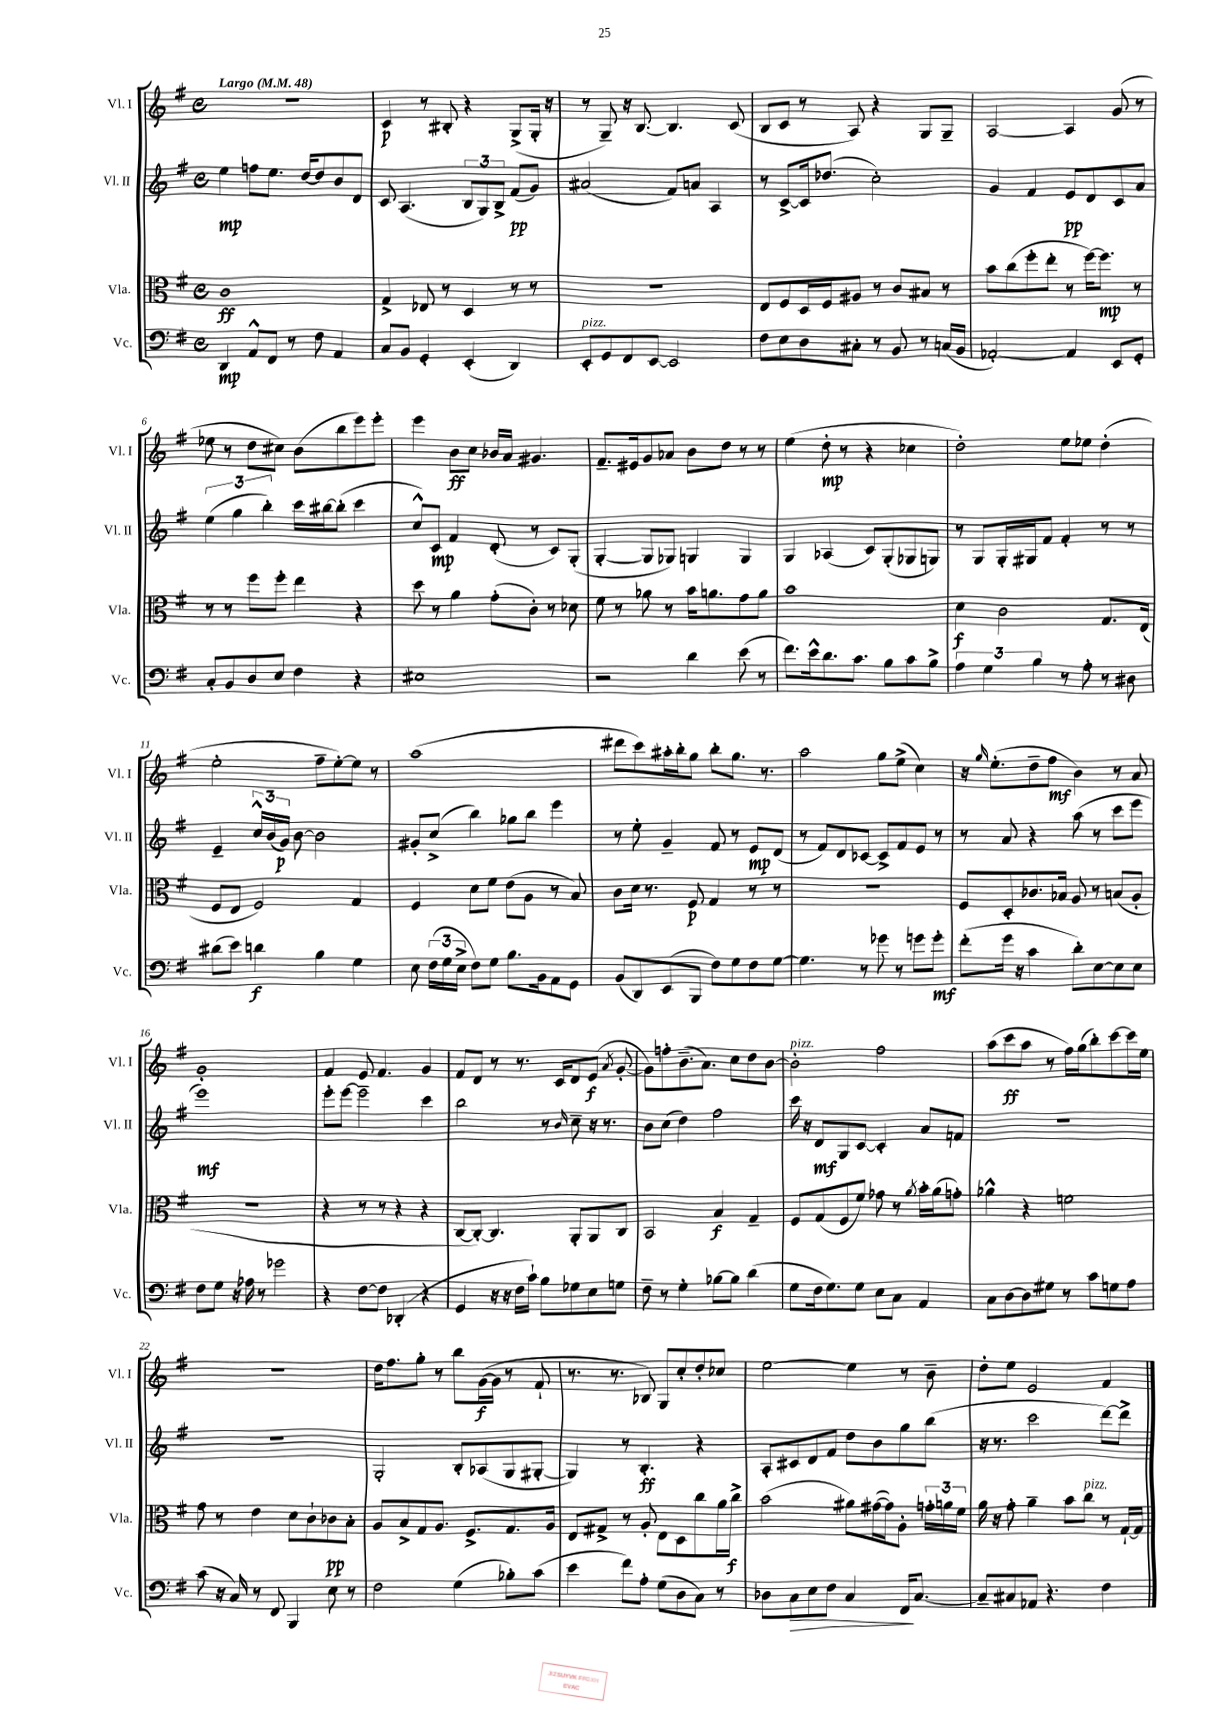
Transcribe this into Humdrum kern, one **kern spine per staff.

**kern	**dynam	**kern	**dynam	**kern	**dynam	**kern	**dynam
*part4	*part4	*part3	*part3	*part2	*part2	*part1	*part1
*staff4	*staff4	*staff3	*staff3	*staff2	*staff2	*staff1	*staff1
*I"Vc.	*	*I"Vla.	*	*I"Vl. II	*	*I"Vl. I	*
*I'Vc.	*	*I'Vla.	*	*I'Vl. II	*	*I'Vl. I	*
*clefF4	*	*clefC3	*	*clefG2	*	*clefG2	*
*k[f#]	*	*k[f#]	*	*k[f#]	*	*k[f#]	*
*M4/4	*	*M4/4	*	*M4/4	*	*M4/4	*
*met(c)	*	*met(c)	*	*met(c)	*	*met(c)	*
*MM48	*	*MM48	*	*MM48	*	*MM48	*
=1	=1	=1	=1	=1	=1	=1	=1
!	!	!	!	!	!	!LO:TX:a:B:t=Largo	!
4DD/	mp	1c	ff	4ee\	mp	1r	.
8AA^^/L	.	.	.	8ffn\L	.	.	.
8FF#/J	.	.	.	8.ee\J	.	.	.
8r	.	.	.	.	.	.	.
.	.	.	.	[16dd/KL	.	.	.
8F#\	.	.	.	8dd/]	.	.	.
4AA/	.	.	.	8b/	.	.	.
.	.	.	.	8d/J	.	.	.
=2	=2	=2	=2	=2	=2	=2	=2
8C/L	.	4G^/	.	8c/	.	4c/	p
8BB/J	.	.	.	(4.A/	.	.	.
4GG'/	.	8E-X/	.	.	.	8r	.
.	.	8r	.	.	.	8B#X'/	.
(4EE'/	.	4D/	.	12B/L	.	4r	.
.	.	.	.	12G/)	.	.	.
.	.	.	.	12B^/J	.	.	.
4DD/)	.	8r	.	(8f#/L	pp	(8G^/L	.
.	.	8r	.	8g/J)	.	16G'/Jk	.
.	.	.	.	.	.	16r	.
=3	=3	=3	=3	=3	=3	=3	=3
!LO:TX:a:i:t=pizz.	!	!	!	!	!	!	!
8EE'/L	.	1r	.	(2a#X/	.	8r	.
8GG/	.	.	.	.	.	8G~/)	.
8FF#/	.	.	.	.	.	16r	.
.	.	.	.	.	.	[8.B/	.
[8EE/J	.	.	.	.	.	.	.
2EE/]	.	.	.	8f#/L)	.	4.B/]	.
.	.	.	.	8an/J	.	.	.
.	.	.	.	4A/	.	.	.
.	.	.	.	.	.	(8c/	.
=4	=4	=4	=4	=4	=4	=4	=4
8F#\L	.	8E/L	.	8r	.	8B/L	.
8E\	.	8F#/	.	[8c^/L	.	8c/J	.
8D\	.	16D/L	.	16c/k]	.	8r	.
.	.	16F#/J	.	(8.dd-X/J	.	.	.
8C#X'\J	.	8A#X/J	.	.	.	8A/)	.
8r	.	8r	.	2cc'\)	.	4r	.
8BB/	.	8c/L	.	.	.	.	.
8r	.	8B#X/J	.	.	.	8G/L	.
(16Cn/LL	.	8r	.	.	.	8G~/J	.
16BB/JJ	.	.	.	.	.	.	.
=5	=5	=5	=5	=5	=5	=5	=5
[2AA-X'/)	.	8b\L	.	4g/	.	[2A/	.
.	.	(8cc\	.	.	.	.	.
.	.	8ff#'\	.	4f#/	.	.	.
.	.	8ee'\J	.	.	.	.	.
4AA-/]	.	8r	.	8e/L	pp	4A/]	.
.	.	[16ff#\KL)	.	8d/	.	.	.
.	.	8.ff#\J]	mp	.	.	.	.
8EE/L	.	.	.	8c/	.	(8g/	.
8GG'/J	.	8r	.	8a/J	.	8r	.
!!LO:LB:g=z
=6	=6	=6	=6	=6	=6	=6	=6
8C'/L	.	8r	.	(6ee\	.	8ee-X\	.
8BB/	.	8r	.	.	.	8r	.
.	.	.	.	6gg\	.	.	.
8D/	.	8ff#\L	.	.	.	8dd\L	.
.	.	.	.	6bb'\)	.	.	.
8E/J	.	8ff#'\J	.	.	.	8cc#X\J)	.
4F#\	.	4ee\	.	16ccc\LL	.	(8b\L	.
.	.	.	.	[16bb#X\J	.	.	.
.	.	.	.	(8bb#'\J]	.	8bb\	.
4r	.	4r	.	4ccc\	.	8eee\)	.
.	.	.	.	.	.	8eee'\J	.
=7	=7	=7	=7	=7	=7	=7	=7
1E#X	.	8dd\	.	8cc^^/L)	.	4eee\	.
.	.	8r	.	8c/J	mp	.	.
.	.	4a\	.	4f#/	.	8b\L	ff
.	.	.	.	.	.	8cc\J	.
.	.	(8g'\L	.	(8d'/	.	16b-X/LL	.
.	.	.	.	.	.	16a/JJ	.
.	.	8c'\J)	.	8r	.	4.g#X/	.
.	.	8r	.	8c/L)	.	.	.
.	.	8d-X\	.	(8G'/J	.	.	.
=8	=8	=8	=8	=8	=8	=8	=8
2r	.	8f#\	.	[4G'/	.	8.f#~/L	.
.	.	8r	.	.	.	.	.
.	.	.	.	.	.	16e#X/k	.
.	.	8a-X\	.	8G/L]	.	8g/	.
.	.	8r	.	8G-X/J)	.	8a-X/J	.
4d\	.	16b\KL	.	4Gn/	.	8b\L	.
.	.	8.an\	.	.	.	.	.
.	.	.	.	.	.	8dd\J	.
(8e\	.	8g\	.	4G/	.	8r	.
8r	.	8a\J	.	.	.	8r	.
=9	=9	=9	=9	=9	=9	=9	=9
8.f#\L)	.	1b	.	4G/	.	(4ee\	.
16e^^\k	.	.	.	.	.	.	.
8.d\	.	.	.	(4A-X/	.	8dd'\	mp
.	.	.	.	.	.	8r	.
8.c\J	.	.	.	.	.	.	.
.	.	.	.	8c/L)	.	4r	.
8B\L	.	.	.	(8G'/	.	.	.
8c\	.	.	.	8G-X/	.	4cc-X\	.
8B^\J	.	.	.	8Gn/J)	.	.	.
=10	=10	=10	=10	=10	=10	=10	=10
6A\	.	4d\	f	8r	.	2dd'\)	.
.	.	.	.	8G/L	.	.	.
6G\	.	.	.	.	.	.	.
.	.	2c\	.	16G'/L	.	.	.
.	.	.	.	16G#X/J	.	.	.
6B\	.	.	.	.	.	.	.
.	.	.	.	8f#/J	.	.	.
8r	.	.	.	4f#'/	.	8ee\L	.
8A'\	.	.	.	.	.	8ee-X\J	.
8r	.	8.G/L	.	8r	.	(4dd'\	.
8D#X\	.	.	.	8r	.	.	.
.	.	(16E/Jk	.	.	.	.	.
!!LO:LB:g=z
=11	=11	=11	=11	=11	=11	=11	=11
(8d#X\L	.	8F#/L	.	4e~/	.	2ee'\	.
8e\J)	.	8E/J	.	.	.	.	.
4dn\	f	2F#/)	.	24cc^^/LL	.	.	.
.	.	.	.	(24b/	.	.	.
.	.	.	.	24g/JJ)	p	.	.
.	.	.	.	[8b\	.	.	.
4B\	.	.	.	2b\]	.	8ff#~\L	.
.	.	.	.	.	.	[8ee'\)	.
4G\	.	4G/	.	.	.	8ee\J]	.
.	.	.	.	.	.	8r	.
=12	=12	=12	=12	=12	=12	=12	=12
8E\	.	4F#/	.	8g#X'/L	.	(1aa	.
(24F#\LL	.	.	.	(8cc^/J	.	.	.
24G\	.	.	.	.	.	.	.
24E^\JJ	.	.	.	.	.	.	.
8F#\L)	.	8d\L	.	4bb\)	.	.	.
8G\J	.	8f#\J	.	.	.	.	.
8.B\L	.	(8e\L	.	8gg-X\L	.	.	.
.	.	8A\J	.	8bb\J	.	.	.
16BB\k	.	.	.	.	.	.	.
8AA\	.	8r	.	4eee\	.	.	.
8GG\J	.	8B/)	.	.	.	.	.
=13	=13	=13	=13	=13	=13	=13	=13
(8BB/L	.	8c\L	.	8r	.	8ddd#X\L	.
8DD/)	.	16d\Jk	.	8ee'\	.	8ccc\)	.
.	.	8.r	.	.	.	.	.
(8EE/	.	.	.	4g~/	.	16aa#X'\L	.
.	.	.	.	.	.	16bb'\J	.
8BBB/J	.	8F#/	p	.	.	8gg\J	.
8F#\L)	.	4G/	.	8f#/	.	8bb'\L	.
8G\	.	.	.	8r	.	8.gg\J	.
8F#\	.	8r	.	8e/L	mp	.	.
.	.	.	.	.	.	8.r	.
[8G\J	.	8r	.	(8d/J	.	.	.
=14	=14	=14	=14	=14	=14	=14	=14
4.G\]	.	1r	.	8r	.	2aa\	.
.	.	.	.	8f#/L)	.	.	.
.	.	.	.	8d/	.	.	.
8r	.	.	.	[8c-X/J	.	.	.
8g-X\	.	.	.	8c-^/L]	.	8gg\L	.
8r	.	.	.	8f#/	.	(8ee^\J	.
8gn\L	.	.	.	8e/J	.	4cc\)	.
8g'\J	mf	.	.	8r	.	.	.
=15	=15	=15	=15	=15	=15	=15	=15
(8f#'\L	.	8F#/L	.	8r	.	16r	.
.	.	.	.	.	.	16qqgg/	.
.	.	.	.	.	.	(8.ee'\L	.
16g\Jk	.	8D'/	.	8a/	.	.	.
16r	.	.	.	.	.	.	.
4c\	.	8.c-X/	.	4r	.	8dd~\	.
.	.	.	.	.	.	8ff#\J	mf
.	.	16B-X/Jk	.	.	.	.	.
8d'\L)	.	8A/	.	(8aa\	.	4b\)	.
[8E\	.	8r	.	8r	.	.	.
8E\]	.	(8Bn/L	.	8ccc\L	.	8r	.
8E\J	.	8A'/J	.	8eee\J	.	8a/	.
!!LO:LB:g=z
=16	=16	=16	=16	=16	=16	=16	=16
8F#\L	.	1r	.	1eee)	mf	1g'	.
8G\J	.	.	.	.	.	.	.
16r	.	.	.	.	.	.	.
16A-X\	.	.	.	.	.	.	.
8r	.	.	.	.	.	.	.
2g-X\	.	.	.	.	.	.	.
=17	=17	=17	=17	=17	=17	=17	=17
4r	.	4r	.	8eee'\L	.	4f#/	.
.	.	.	.	[8eee\J	.	.	.
[8F#\L	.	8r	.	2eee~\]	.	8e/	.
8F#\J]	.	8r	.	.	.	4.f#/	.
(4DD-X'/	.	4r	.	.	.	.	.
4r	.	4r	.	4ccc\	.	4g/	.
=18	=18	=18	=18	=18	=18	=18	=18
4GG/	.	[8C/L	.	2bb\	.	8f#/L	.
.	.	8C'/J_)	.	.	.	8d/J	.
16r	.	4.C/]	.	.	.	8r	.
16r	.	.	.	.	.	.	.
16F#\LL	.	.	.	.	.	8.r	.
16c`\JJ)	.	.	.	.	.	.	.
8B\L	.	.	.	8r	.	.	.
.	.	.	.	.	.	16c/KL	.
.	.	.	.	16qqb/	.	.	.
8G-X\	.	8AA'/L	.	8cc~\	.	8d/	.
8E\	.	8AA/	.	16r	.	(8e/J	f
.	.	.	.	8.r	.	.	.
.	.	.	.	.	.	8qa/	.
8Gn\J	.	8C/J	.	.	.	[8g'/	.
=19	=19	=19	=19	=19	=19	=19	=19
8F#~\	.	2BB/	.	8b\L	.	8g\L])	.
8r	.	.	.	(8cc\J	.	8ffn'\	.
4G'\	.	.	.	4dd\)	.	(8.b~\	.
.	.	.	.	.	.	8.a\J)	.
[8B-X\L	.	4B/	f	2ff#\	.	.	.
8B-\J]	.	.	.	.	.	8cc\L	.
(4d\	.	4G~/	.	.	.	8dd\	.
.	.	.	.	.	.	[8b\J	.
=20	=20	=20	=20	=20	=20	=20	=20
!	!	!	!	!	!	!LO:TX:a:i:t=pizz.	!
8G\L	.	8F#/L	.	16ccc\	.	2b'\]	.
.	.	.	.	16r	.	.	.
16F#\k	.	(8G/	.	8d/L	mf	.	.
8.G\)	.	.	.	.	.	.	.
.	.	8F#/	.	8G/	.	.	.
8G\J	.	8f#/J)	.	[8c/J	.	.	.
8E\L	.	8g-X\	.	4c'/]	.	2ff#\	.
8C\J	.	8r	.	.	.	.	.
.	.	8qa/	.	.	.	.	.
4AA/	.	16b'\LL	.	8a/L	.	.	.
.	.	(16a\J	.	.	.	.	.
.	.	8gn'\J)	.	8fn/J	.	.	.
=21	=21	=21	=21	=21	=21	=21	=21
8C\L	.	4a-X^^\	.	1r	.	(8aa\L	.
[8D\	.	.	.	.	.	8ccc\	ff
8D\]	.	4r	.	.	.	8aa\J	.
8G#X\J	.	.	.	.	.	8r	.
8r	.	2fn\	.	.	.	16ff#\LL)	.
.	.	.	.	.	.	(16gg\J	.
8c\L	.	.	.	.	.	8bb'\)	.
8Gn\	.	.	.	.	.	[8ccc\	.
8A\J	.	.	.	.	.	16ccc\L]	.
.	.	.	.	.	.	16ee\JJ	.
!!LO:LB:g=z
=22	=22	=22	=22	=22	=22	=22	=22
(8c\	.	8g\	.	1r	.	1r	.
16r	.	8r	.	.	.	.	.
16C/)	.	.	.	.	.	.	.
8r	.	4e\	.	.	.	.	.
8FF#/	.	.	.	.	.	.	.
4BBB/	.	8d\L	.	.	.	.	.
.	.	8c`\	.	.	.	.	.
8E\	.	8c-X\	pp	.	.	.	.
8r	.	8B'\J	.	.	.	.	.
=23	=23	=23	=23	=23	=23	=23	=23
2F#\	.	8A/L	.	2G'/	.	16dd\KL	.
.	.	.	.	.	.	8.ff#\	.
.	.	8B^/	.	.	.	.	.
.	.	8G/	.	.	.	8gg'\J	.
.	.	8.A/J	.	.	.	8r	.
(4G\	.	.	.	8B'/L	.	8bb\L	.
.	.	8.F#^/L	.	.	.	.	.
.	.	.	.	(8A-X/	.	([16g\L	f
.	.	.	.	.	.	16g\JJ]	.
8B-X'\L)	.	8.G/	.	8G/	.	8r	.
(8c\J	.	.	.	[8G#X'/J	.	8f#`/	.
.	.	16A/Jk	.	.	.	.	.
=24	=24	=24	=24	=24	=24	=24	=24
4e\	.	8E/L	.	4G#/])	.	8.r	.
.	.	8G#X^/J	.	.	.	.	.
.	.	.	.	.	.	8.r	.
8f#\L)	.	8r	.	8r	.	.	.
8A'\J	.	8A'/	.	4.B'/	ff	8B-X/)	.
(8G\L	.	8E\L	.	.	.	8G/L	.
8D\	.	8D\	.	.	.	8cc'/	.
8C\J)	.	8cc\	.	4r	.	8dd'/	.
8r	.	16a\L	.	.	.	8cc-X/J	.
.	.	16cc^\JJ	f	.	.	.	.
=25	=25	=25	=25	=25	=25	=25	=25
8D-X\L	.	(2b\	.	8A'/L	.	[2ee\	.
!	!LO:HP:b	!	!	!	!	!	!
8C\	>	.	.	8c#X/	.	.	.
8E\	.	.	.	8d/	.	.	.
8F#\J	.	.	.	8f#/J	.	.	.
4C/	.	8a#X\L)	.	8dd\L	.	4ee\]	.
.	.	([16g#X\L	.	8b\	.	.	.
.	.	16g#\J])	.	.	.	.	.
16FF#/KL	.	8A'\J	.	8gg\	.	8r	.
[8.C/J	]	.	.	.	.	.	.
.	.	24gn'\LL	.	(8bb\J	.	8b~\	.
.	.	24an\	.	.	.	.	.
.	.	24f#\JJ	.	.	.	.	.
=26	=26	=26	=26	=26	=26	=26	=26
8C~/L]	.	16a\	.	16r	.	8dd'\L	.
.	.	16r	.	8.r	.	.	.
8C#X/	.	8g'\	.	.	.	8ee\J	.
8AA-X/J	.	4a~\	.	2ccc\	.	2e/	.
4.r	.	.	.	.	.	.	.
.	.	8b\L	.	.	.	.	.
!	!	!LO:TX:a:i:t=pizz.	!	!	!	!	!
.	.	8cc\J	.	.	.	.	.
4F#\	.	8r	.	[8ddd\L)	.	4f#/	.
.	.	[16G`/LL	.	8ddd^\J]	.	.	.
.	.	16G/JJ]	.	.	.	.	.
==	==	==	==	==	==	==	==
*-	*-	*-	*-	*-	*-	*-	*-
